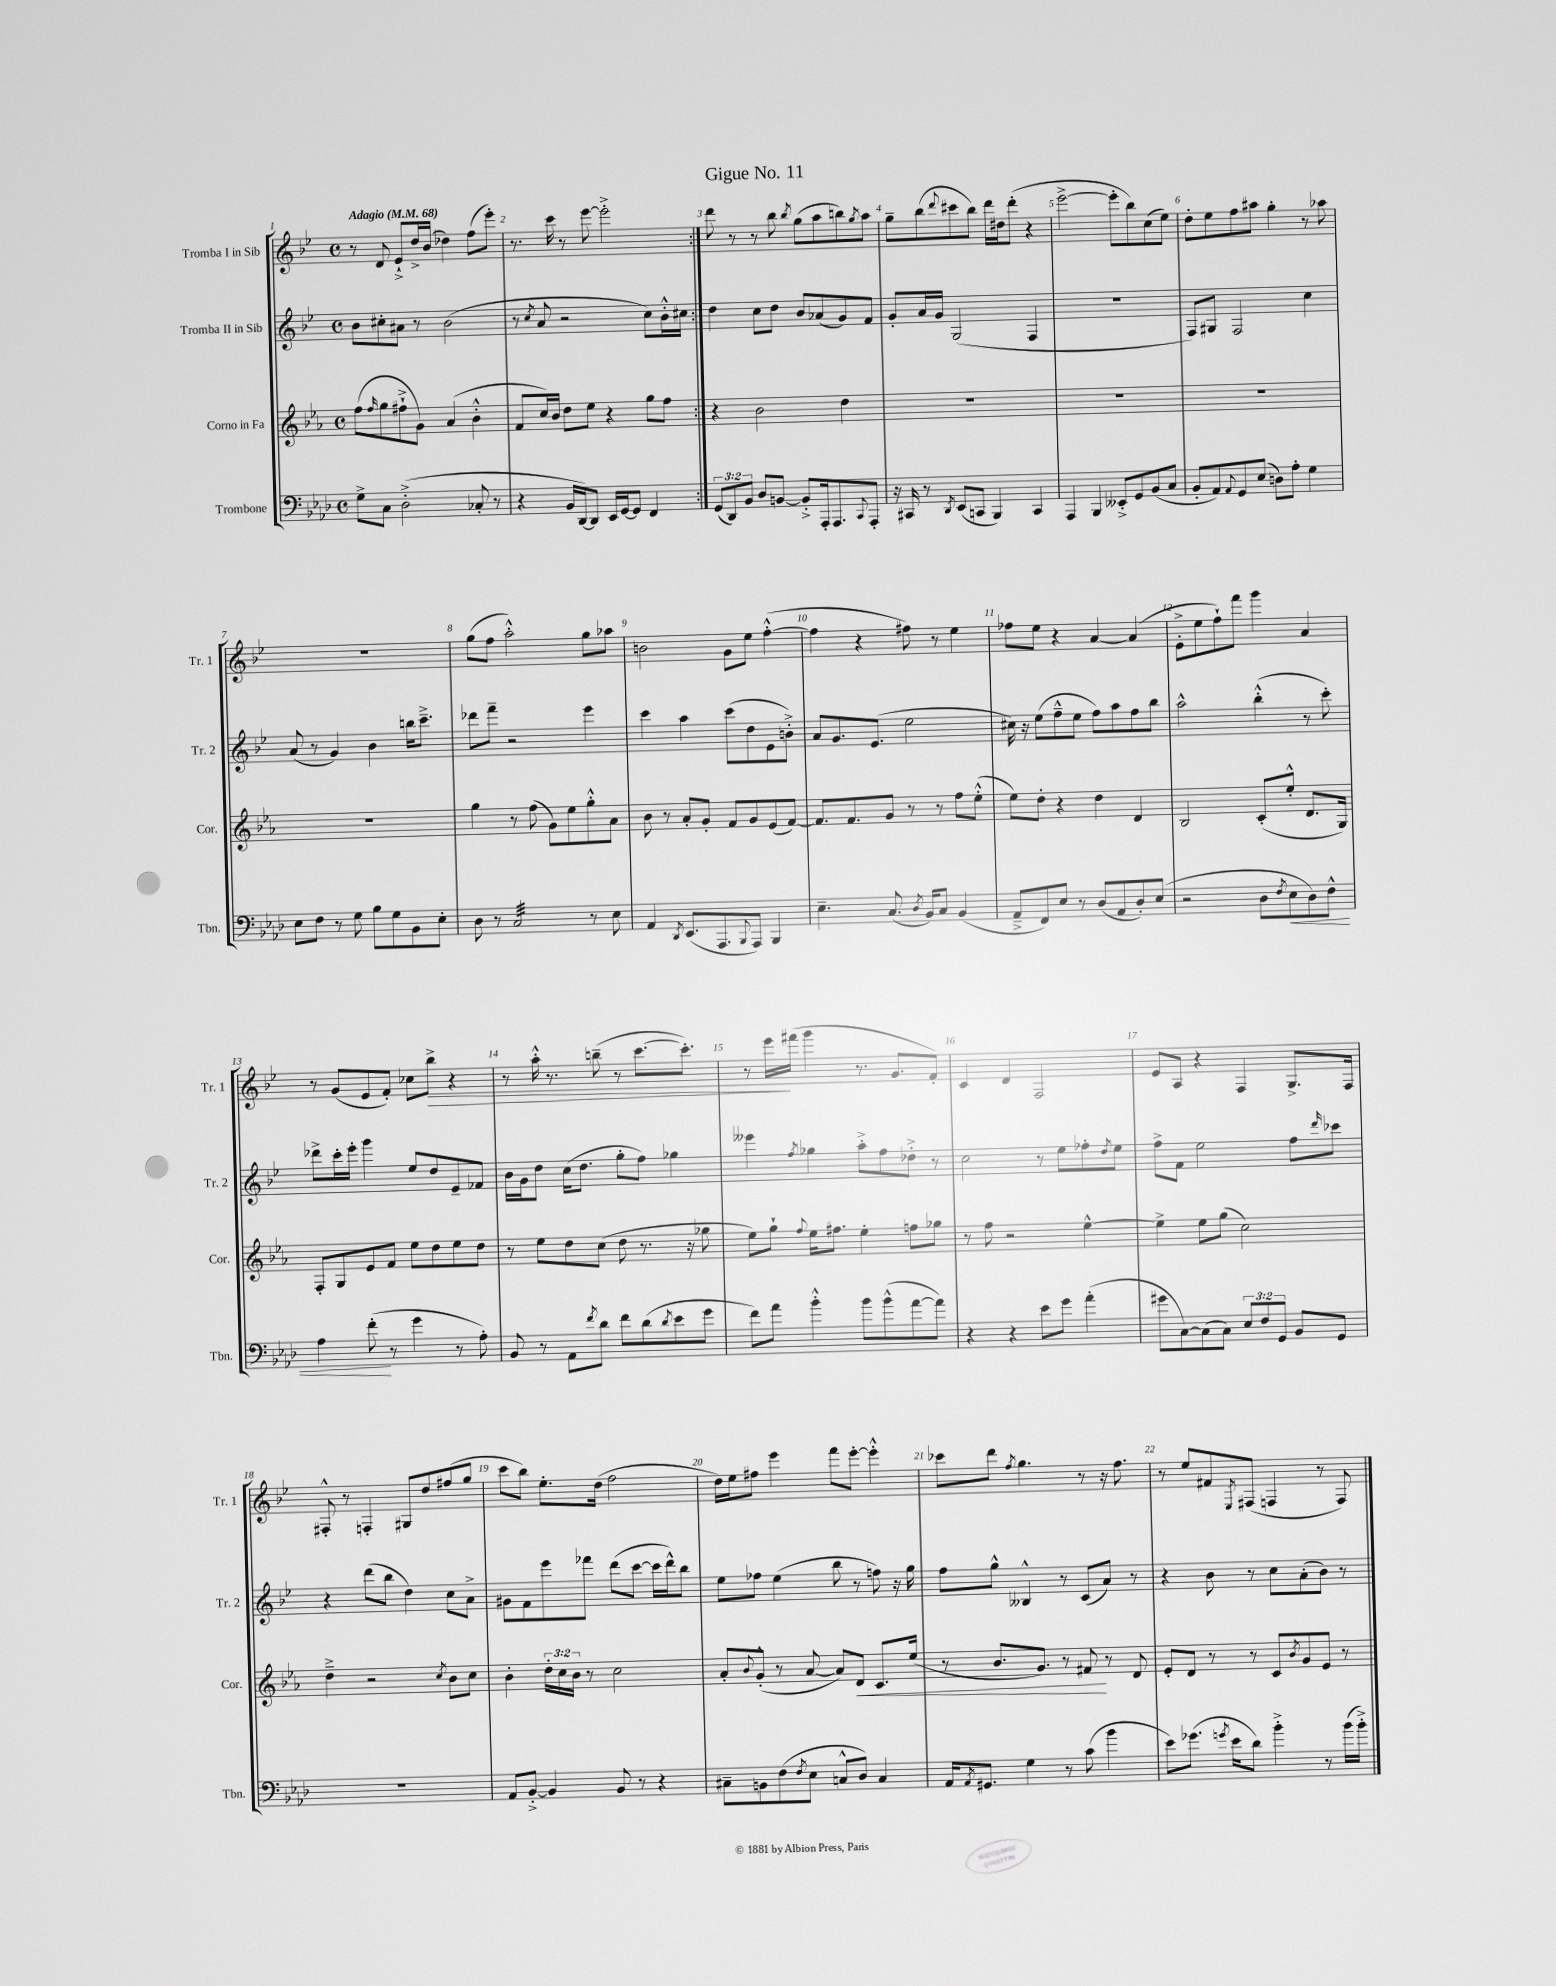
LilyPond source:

\header { title = "Gigue No. 11" }
<<
\new StaffGroup <<
\new Staff = "s0" \with { instrumentName = "Tromba I in Sib" shortInstrumentName = "Tr. 1" } {
    \clef treble \key bes \major \defaultTimeSignature \time 4/4 \tempo "Adagio" 4 = 68
    \repeat volta 2 { r8 d'8 ees'8-!-> d''16-> bes'16( des''4) f''8( ees'''8-.) |
    r8. c'''16 r8 ees'''8~ ees'''2-.-> | }
    d'''8 r8 r8 bes''8 \acciaccatura { bes''8 } g''8( a''8 b''8) \acciaccatura { g''8 } a''8 |
    g''8-- bes''8( \appoggiatura { d'''8 } cis'''8 bes''8) d'''16 dis''16 d'''8-.( r4 |
    ees'''2~-> ees'''8-. bes''8) c''8( ees''8) |
    d''8-. ees''8 f''8 ais''8 g''4-. r8 aes''8 |
    R1 |
    g''8( f''8 a''2-.-^) g''8 aes''8 |
    b'2 g'8 ees''8 f''4~-.-^( |
    f''4 r4 fis''8) r8 ees''4 |
    fes''8 ees''8 r4 a'4~ a'4( |
    ees'8-.-> ees''8 f''8-!) f'''8 g'''4 a'4 |
    r8 g'8( ees'8 f'8-.) ces''8 bes''8->\> r4 |
    r8 a''16-.-^ r8. b''8--( r8 c'''8.~ c'''8.-.) |
    r8 ees'''16\! fis'''16( g'''4 r8. g'8. f'8-.) |
    c'4 d'4 f2 |
    ees'8 a8 r4 f4 g8.-> f16 |
    fis8-.-^ r8 f4-. gis8 d''8 fis''8( g''8 |
    c'''8 bes''8) ees''8.-. d''16( f''2 |
    d''16) ees''16 fis''8 ees'''4 f'''8 ees'''8~-. ees'''4-.-^ |
    ces'''8 d'''8 \acciaccatura { f''8 } g''4. r8 r16 f''8. |
    r8 ees''8 fis'8 \acciaccatura { ees8 } fis8( f4 r8 f8) \bar "|." |
}
\new Staff = "s1" \with { instrumentName = "Tromba II in Sib" shortInstrumentName = "Tr. 2" } {
    \clef treble \key bes \major \defaultTimeSignature \time 4/4
    \repeat volta 2 { bes'8 cis''8-. ais'8 r8 bes'2( |
    r8 \acciaccatura { c''8 } a'8 r2 c''8) bes'16-.-^ cis''16 | }
    d''4 c''8 d''8 bes'8 aes'8( g'8) f'8 |
    g'8-. a'16 g'16 g2( f4 |
    R1 |
    f8) gis8 f2 c''4 |
    a'8( r8 g'4) bes'4 b''16 c'''8.---> |
    des'''8 f'''8-- r2 ees'''4 |
    c'''4 a''4 c'''8( d''8 ees'8 b'8-.->) |
    a'8 g'8. ees'8.( ees''2 |
    cis''16) r16 ees''8( f''8---^ ees''8 f''8) a''8 f''8 bes''8 |
    a''2-^ bes''4-.-^( r8 c'''8-.) |
    des'''8-> c'''16-. ees'''16-. g'''4 ees''8 d''8 ees'8-- fes'8 |
    bes'16 g'16 d''8 c''16( d''8. g''8-. f''8) ges''4 |
    eeses'''4 \acciaccatura { f''8 } ges''4 a''8-.-> f''8 des''8-.-> r8 |
    c''2 r8 ees''8 fes''8-. \acciaccatura { d''8 } ees''8 |
    f''8-> f'8 ees''2 f''8 \grace { d'''16 } ces'''8 |
    r4 d'''8( bes''8 d''4) c''8 a'8-> |
    gis'8 f'8 ees'''8 fes'''8 d'''8( c'''8~ c'''16 d'''16-^) bes''8 |
    ees''8 fes''8 ees''4( bes''8 r8 f''8) r16 g''16 |
    f''8 g''8-^ beses4-^ r8 c'8( a'8) r8 |
    r4 bes'8 r8 c''8 a'8-.( bes'8) r8 \bar "|." |
}
\new Staff = "s2" \with { instrumentName = "Corno in Fa" shortInstrumentName = "Cor." } {
    \clef treble \key ees \major \defaultTimeSignature \time 4/4 \override Staff.TupletNumber.text = #tuplet-number::calc-fraction-text
    \repeat volta 2 { f''8( \grace { f''16 } g''8 fis''8-!-> g'8) aes'4( bes'4-.-^ |
    f'8 c''16) bes'16 d''8 ees''8 r4 g''8 f''8 | }
    r4 bes'2 d''4 |
    R1 |
    R1 |
    R1 |
    R1 |
    g''4 r8 f''8( g'8) ees''8 g''8-.-^ aes'8 |
    bes'8 r8 aes'8-. g'8-. f'8 g'8 ees'8( f'8~) |
    f'8. f'8. g'8 r8 r8 f''8 ees''8-.-^( |
    ees''8) d''8-. r4 d''4 d'4 |
    bes2 c'8-.( ees''8-.-^ d'8. g16) |
    f8-. g8 ees'8 f'8 ees''8 d''8 ees''8 d''8 |
    r8 ees''8 d''8 c''8( d''8 r8. r16 ges''8 |
    ees''8) g''8-! \appoggiatura { f''8 } ees''16 fis''8. ees''4-. f''8 ges''8 |
    r8 f''8 r2 ees''4~-^ |
    ees''4-> ees''8 g''8( c''2) |
    d''4---> r2 \acciaccatura { c''8 } bes'8 c''8 |
    bes'4-. \tuplet 3/2 { d''16-. c''16 bes'16 } r8 c''2 |
    aes'8-. \appoggiatura { bes'8 } g'8-.-^( r8 aes'8~ aes'8) d'8\< c'8. ees''16( |
    r8 bes'8. g'8.) r8 fis'8\! r8 d'8 |
    ees'8-. d'8 r8 r8 c'8 \acciaccatura { bes'8 } g'8 ees'8 r8 \bar "|." |
}
\new Staff = "s3" \with { instrumentName = "Trombone" shortInstrumentName = "Tbn." } {
    \clef bass \key aes \major \defaultTimeSignature \time 4/4 \override Staff.TupletNumber.text = #tuplet-number::calc-fraction-text
    \repeat volta 2 { g8-> c8 des2-.->( ces8-. r8 |
    r4 bes,16 des,16~) des,8 ees,16 g,16~ g,8 f,4 | }
    \tuplet 3/2 { g,8( des,8) bes,8 } des8 b,8~ b,8-.-> aes,,16-. aes,,8. \appoggiatura { c,8 } aes,,8-. |
    r16 cis,16 r8 \acciaccatura { des,8 } ees,8( c,8 bes,,4) c,4 |
    aes,,4 bes,,4 eeses,8-.-> g,8 bes,8( c8 |
    bes,8-. aes,8) \appoggiatura { aes,8 } g,8 ees8( d8) aes8-. g4 |
    ees8 f8 r8 g8 bes8 g8 bes,8 ees8-. |
    des8 r8 c2:32 r8 ees8 |
    aes,4 \acciaccatura { des,8 } ees,8.( aes,,8. \appoggiatura { bes,,8 } aes,,8) bes,,4 |
    ees4.-- c8.( \acciaccatura { des8 } bes,16) c8 bes,4( |
    aes,8---> f,8) ees8 r8 des8( aes,8 des8-.) ees8( |
    r2 des8 \acciaccatura { f8 } ees8\< des8) f8-^ |
    aes4 f'8-.\!( r8 g'4 r8 aes8-.) |
    bes,8 r8 aes,8 \acciaccatura { f'8 } des'8 f'8 des'8( \acciaccatura { des'8 } ees'8 g'8 |
    f'8) aes'8 bes'4-.-^ bes'8 bes'8-^( aes'8~ aes'8) |
    r4 r4 ees'8 g'8 aes'4-.( |
    gis'8 c8~) c8( c8) \tuplet 3/2 { ees8 f8 g,8 } bes,8 g,8 |
    R1 |
    aes,8 bes,8~-.-> bes,4 bes,8 r8 r4 |
    cis8-- b,8 f8( \acciaccatura { f8 } ees8 c8-^ des8) c4 |
    aes,16 \acciaccatura { aes,8 } gis,8. g4 r8 c'8( bes'4 |
    ees'8) ges'8.( \acciaccatura { g'8 } ees'16 des'8) bes'4-.-> r8 bes'16( bes'16-.->) \bar "|." |
}
>>
>>
\layout { \context { \Score \override BarNumber.break-visibility = ##(#f #t #t) barNumberVisibility = #all-bar-numbers-visible } }
